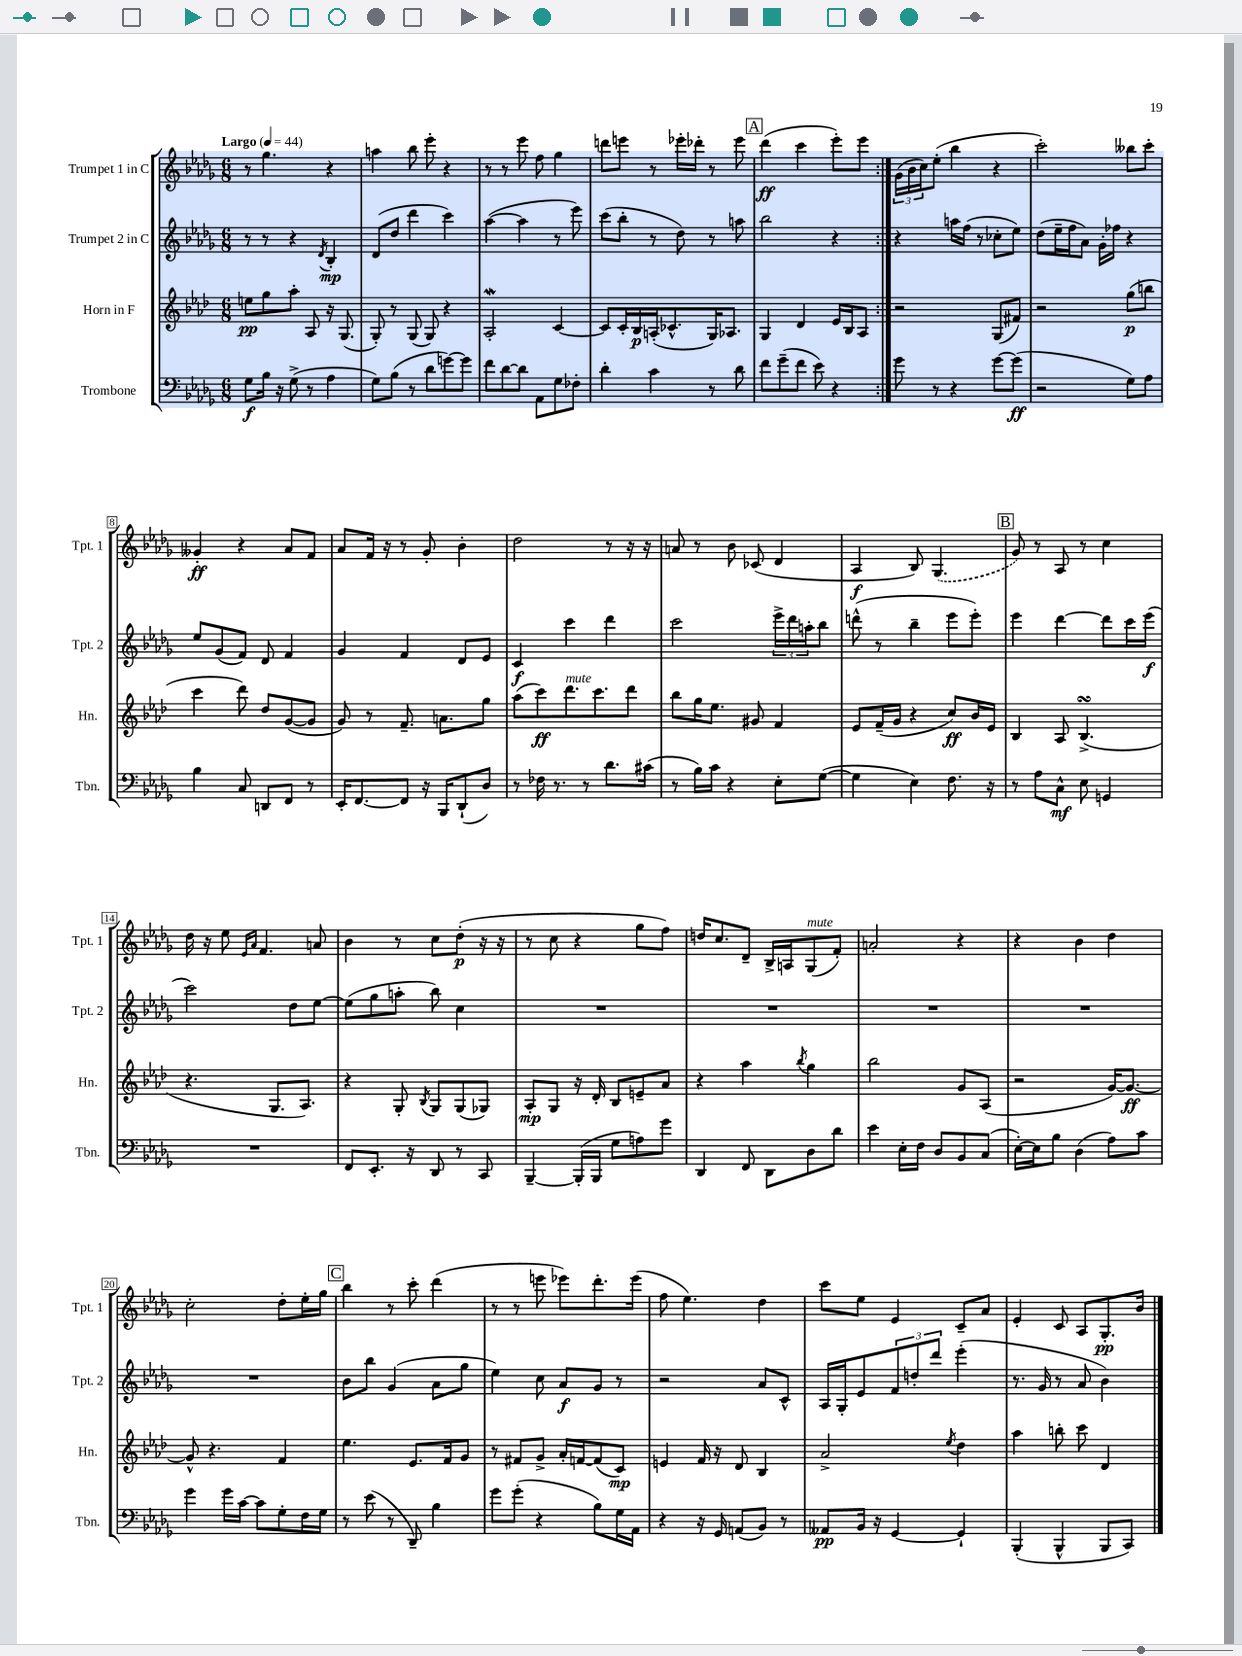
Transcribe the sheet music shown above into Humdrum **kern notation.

**kern	**dynam	**kern	**dynam	**kern	**dynam	**kern	**dynam
*part4	*part4	*part3	*part3	*part2	*part2	*part1	*part1
*staff4	*staff4	*staff3	*staff3	*staff2	*staff2	*staff1	*staff1
*I"Trombone	*	*I"Horn in F	*	*I"Trumpet 2 in C	*	*I"Trumpet 1 in C	*
*I'Tbn.	*	*I'Hn.	*	*I'Tpt. 2	*	*I'Tpt. 1	*
*clefF4	*	*clefG2	*	*clefG2	*	*clefG2	*
*k[b-e-a-d-g-]	*	*k[b-e-a-d-]	*	*k[b-e-a-d-g-]	*	*k[b-e-a-d-g-]	*
*M6/8	*	*M6/8	*	*M6/8	*	*M6/8	*
*MM44	*	*MM44	*	*MM44	*	*MM44	*
=1	=1	=1	=1	=1	=1	=1	=1
!	!	!	!	!	!	!LO:TX:a:B:t=Largo	!
8G-\L	f	8een\L	pp	8r	.	8r	.
16B-\Jk	.	8gg\	.	8r	.	4.gg-\	.
16r	.	.	.	.	.	.	.
(8G-^\	.	8aa-'\J	.	4r	.	.	.
8r	.	8A-/	.	.	.	.	.
.	.	.	.	8qd-/	.	.	.
4A-\	.	16r	.	4B-'/	mp	4r	.
.	.	(8.G/	.	.	.	.	.
=2	=2	=2	=2	=2	=2	=2	=2
8G-\L)	.	8G'/)	.	(8d-/L	.	4aan\	.
(8B-\J	.	8r	.	8dd-/J	.	.	.
8r	.	(8G/	.	4ddd-\	.	8bb-\	.
8d-\L	.	8G/)	.	.	.	8eee-'\	.
[8gn\)	.	4r	.	4ccc\)	.	4r	.
8g\J]	.	.	.	.	.	.	.
=3	=3	=3	=3	=3	=3	=3	=3
8f\L	.	2A-w'/	.	([4aa-\	.	8r	.
[8d-\	.	.	.	.	.	8r	.
8d-\J]	.	.	.	4aa-\]	.	8eee-\	.
8AA-\L	.	.	.	.	.	8ff\	.
8G-\	.	[4c/	.	8r	.	4gg-\	.
8F-X'\J	.	.	.	8eee-\)	.	.	.
=4	=4	=4	=4	=4	=4	=4	=4
4d-'\	.	8c/L]	.	(8ccc\L	.	8dddn\L	.
.	.	16c'/L	.	8bb-'\J	.	8eeen\J	.
.	.	16B-/	p	.	.	.	.
4c\	.	(16An'/J	.	8r	.	8r	.
.	.	8.c-X^^/	.	.	.	.	.
.	.	.	.	8dd-\)	.	16eee-X'\LL	.
.	.	.	.	.	.	16ddd-X'\JJ	.
8r	.	16G/K)	.	8r	.	8r	.
.	.	8.A-X/J	.	.	.	.	.
8d-\	.	.	.	8aan\	.	8eee-\	.
!!LO:REH:place=s1:t=A
=5	=5	=5	=5	=5	=5	=5	=5
8f\L	.	4G/	.	2bb-\	.	(4ddd-\	ff
(8g-~\	.	.	.	.	.	.	.
8f\J	.	4d-/	.	.	.	4ccc\	.
8e-\)	.	.	.	.	.	.	.
4r	.	16e-/LL	.	4r	.	8eee-'\L)	.
.	.	16B-/J	.	.	.	.	.
.	.	8A-/J	.	.	.	8eee-\J	.
=6:|!	=6:|!	=6:|!	=6:|!	=6:|!	=6:|!	=6:|!	=6:|!
8g-\	.	2r	.	4r	.	(24g-\LL	.
.	.	.	.	.	.	24b-\	.
.	.	.	.	.	.	24cc\J)	.
8r	.	.	.	.	.	(8ee-'\J	.
4r	.	.	.	16aan\LL	.	4bb-\	.
.	.	.	.	(16ff\JJ	.	.	.
.	.	.	.	8r	.	.	.
[8g-\L	.	(8G/L	.	8cc-X'\L	.	4r	.
(8g-\J]	ff	8f#X/J)	.	8ee-\J)	.	.	.
=7	=7	=7	=7	=7	=7	=7	=7
2r	.	2r	.	(8dd-\L	.	2ccc'\)	.
.	.	.	.	16ee-~\L	.	.	.
.	.	.	.	16ff\J	.	.	.
.	.	.	.	8a-\J)	.	.	.
.	.	.	.	16g-'\LL	.	.	.
.	.	.	.	16ff-X\JJ	.	.	.
8G-\L)	.	(8gg\L	p	4r	.	8bb--X\L	.
8A-\J	.	8bbn\J	.	.	.	8ccc'\J	.
!!LO:LB:g=z
=8	=8	=8	=8	=8	=8	=8	=8
4B-\	.	4ccc\	.	8ee-/L	.	4g--X'/	ff
.	.	.	.	(8g-/	.	.	.
8C/	.	8ddd-\)	.	8f/J)	.	4r	.
8DDn/L	.	8dd-/L	.	8d-/	.	.	.
8FF/J	.	([8g/	.	4f/	.	8a-/L	.
8r	.	8g/J]	.	.	.	8f/J	.
=9	=9	=9	=9	=9	=9	=9	=9
16EE-'/KL	.	8g/)	.	4g-/	.	8a-/L	.
[8.FF/	.	.	.	.	.	.	.
.	.	8r	.	.	.	16f/Jk	.
.	.	.	.	.	.	16r	.
8FF/J]	.	8.f~/	.	4f/	.	8r	.
16r	.	.	.	.	.	8g-'/	.
16BBB-/KL	.	8.an\L	.	.	.	.	.
(8DD-`/	.	.	.	8d-/L	.	4b-'\	.
8D-/J)	.	8gg\J	.	8e-/J	.	.	.
=10	=10	=10	=10	=10	=10	=10	=10
8r	.	(8aa-\L	.	4c/	f	2dd-\	.
16F-X\	.	8ccc\)	ff	.	.	.	.
8.r	.	.	.	.	.	.	.
!	!	!LO:TX:a:i:t=mute	!	!	!	!	!
.	.	8.ddd-\	.	4ccc\	.	.	.
8r	.	.	.	.	.	.	.
.	.	8.ccc\	.	.	.	.	.
8.d-\L	.	.	.	4ddd-\	.	8r	.
.	.	8ddd-\J	.	.	.	16r	.
(16c#X\Jk	.	.	.	.	.	16r	.
=11	=11	=11	=11	=11	=11	=11	=11
8r	.	8bb-\L	.	2ccc\	.	8an/	.
16B-\LL)	.	16gg\K	.	.	.	8r	.
16c\JJ	.	8.ee-\J	.	.	.	.	.
4r	.	.	.	.	.	8b-\	.
.	.	8g#X/	.	.	.	(8c-X/	.
8E-'\L	.	4f/	.	24eee-^\LL	.	4d-/	.
.	.	.	.	24ddd-\	.	.	.
.	.	.	.	24aan'\J	.	.	.
([8G-\J	.	.	.	8bb-\J	.	.	.
=12	=12	=12	=12	=12	=12	=12	=12
4G-\]	.	8e-/L	.	(8dddn^^\	.	4A-/	f
.	.	(16f~/L	.	8r	.	.	.
.	.	16g/JJ	.	.	.	.	.
4E-\)	.	4r	.	4bb-~\	.	8B-/)	.
.	.	.	.	.	.	(4.G-/	.
8.F\	.	8cc/L)	ff	8eee-\L	.	.	.
.	.	16b-/L	.	8eee-'\J)	.	.	.
16r	.	16e-/JJ	.	.	.	.	.
!!LO:REH:place=s1:t=B
=13	=13	=13	=13	=13	=13	=13	=13
8r	.	4B-/	.	4eee-\	.	8g-/)	.
8A-\L	.	.	.	.	.	8r	.
8C^^\J	mf	8A-/	.	[4ddd-\	.	8A-/	.
8E-\	.	(4.B-sSSS^/	.	.	.	8r	.
4GGn/	.	.	.	8ddd-\L]	.	4cc\	.
.	.	.	.	16ccc\L	.	.	.
.	.	.	.	(16eee-\JJ	f	.	.
!!LO:LB:g=z
=14	=14	=14	=14	=14	=14	=14	=14
2.r	.	4.r	.	2ccc\)	.	16dd-\	.
.	.	.	.	.	.	16r	.
.	.	.	.	.	.	8ee-\	.
.	.	.	.	.	.	16qqe-/LL	.
.	.	.	.	.	.	16qqa-/JJ	.
.	.	.	.	.	.	4.f/	.
.	.	8.G/L	.	.	.	.	.
.	.	.	.	8dd-\L	.	.	.
.	.	8.A-/J)	.	.	.	.	.
.	.	.	.	[8ee-\J	.	8an/	.
=15	=15	=15	=15	=15	=15	=15	=15
8FF/L	.	4r	.	(8ee-\L]	.	4b-\	.
8.EE-'/J	.	.	.	8gg-\	.	.	.
.	.	8G'/	.	8aan'\J	.	8r	.
16r	.	.	.	.	.	.	.
.	.	8qB-/	.	.	.	.	.
8DD-/	.	8G/L	.	8bb-\)	.	8cc\L	.
8r	.	(8G/	.	4cc\	.	(8dd-'\J	p
8CC/	.	8G-X/J)	.	.	.	16r	.
.	.	.	.	.	.	16r	.
=16	=16	=16	=16	=16	=16	=16	=16
[4BBB-~/	.	8A-'/L	mp	2.r	.	8r	.
.	.	8G/J	.	.	.	8cc\	.
(16BBB-'/LL]	.	16r	.	.	.	4r	.
16BBB-/JJ	.	16d-'/	.	.	.	.	.
8G-\L	.	8B-/L	.	.	.	.	.
8An\)	.	8en~/	.	.	.	8gg-\L	.
8g-\J	.	8a-/J	.	.	.	8ff\J)	.
=17	=17	=17	=17	=17	=17	=17	=17
4DD-/	.	4r	.	2.r	.	16ddn/KL	.
.	.	.	.	.	.	8.cc/	.
8FF/	.	4aa-\	.	.	.	8d-~/J	.
8DD-\L	.	.	.	.	.	16B-^/LL	.
.	.	.	.	.	.	16An/J	.
.	.	8qbb-/	.	.	.	.	.
!	!	!	!	!	!	!LO:TX:a:i:t=mute	!
8D-\	.	4gg\	.	.	.	(8G-/	.
8d-\J	.	.	.	.	.	8f'/J)	.
=18	=18	=18	=18	=18	=18	=18	=18
4e-\	.	2bb-\	.	2.r	.	2an'/	.
16E-'\LL	.	.	.	.	.	.	.
16F\JJ	.	.	.	.	.	.	.
8D-/L	.	.	.	.	.	.	.
8BB-/	.	8g/L	.	.	.	4r	.
(8C/J	.	(8A-/J	.	.	.	.	.
=19	=19	=19	=19	=19	=19	=19	=19
[16E-'\LL)	.	2r	.	2.r	.	4r	.
16E-\J]	.	.	.	.	.	.	.
8B-\J	.	.	.	.	.	.	.
(4D-\	.	.	.	.	.	4b-\	.
8A-\L)	.	[16g/KL)	.	.	.	4dd-\	.
.	.	8.g/J_	ff	.	.	.	.
8c\J	.	.	.	.	.	.	.
!!LO:LB:g=z
=20	=20	=20	=20	=20	=20	=20	=20
4g-\	.	8g^^/]	.	2.r	.	2cc'\	.
.	.	4.r	.	.	.	.	.
16g-\LL	.	.	.	.	.	.	.
[16c\JJ	.	.	.	.	.	.	.
8c\L]	.	.	.	.	.	.	.
8G-'\	.	4f/	.	.	.	8dd-'\L	.
16F\L	.	.	.	.	.	16ee-'\L	.
16G-\JJ	.	.	.	.	.	16gg-\JJ	.
!!LO:REH:place=s1:t=C
=21	=21	=21	=21	=21	=21	=21	=21
8r	.	4.ee-\	.	8b-\L	.	4bb-\	.
(8e-\	.	.	.	8bb-\J	.	.	.
8r	.	.	.	(4g-/	.	8r	.
8DD-~/)	.	8.e-/L	.	.	.	8ccc'\	.
4B-\	.	.	.	8a-\L	.	(4ddd-\	.
.	.	16f/k	.	.	.	.	.
.	.	8g/J	.	8gg-\J	.	.	.
=22	=22	=22	=22	=22	=22	=22	=22
8g-\L	.	8r	.	4ee-\)	.	8r	.
(8g-'\J	.	8f#X/L	.	.	.	8r	.
4r	.	8g^/J	.	8cc\	.	8eeen\	.
.	.	16a-'/LL	.	8a-/L	f	8eee-X\L)	.
.	.	[16fn/J	.	.	.	.	.
8B-\L)	.	(8f/]	.	8g-/J	.	8.ddd-'\	.
16G-\L	.	8c/J)	mp	8r	.	.	.
16AA-\JJ	.	.	.	.	.	(16eee-\Jk	.
=23	=23	=23	=23	=23	=23	=23	=23
4r	.	4en/	.	2r	.	8ff\	.
.	.	.	.	.	.	4.ee-\)	.
16r	.	16f/	.	.	.	.	.
16GG-/	.	16r	.	.	.	.	.
(8AAn/L	.	8d-/	.	.	.	.	.
8BB-/J)	.	4B-/	.	8a-/L	.	4dd-\	.
8r	.	.	.	8c^^/J	.	.	.
=24	=24	=24	=24	=24	=24	=24	=24
8AA--X/L	pp	2a-^/	.	16A-/LL	.	8ccc\L	.
.	.	.	.	16G-'/J	.	.	.
16BB-/Jk	.	.	.	8e-/	.	8ee-\J	.
16r	.	.	.	.	.	.	.
[4GG-/	.	.	.	12f/	.	4e-/	.
.	.	.	.	12ddn'/	.	.	.
.	.	.	.	12ddd-/J	.	.	.
.	.	8qee-/	.	.	.	.	.
4GG-`/]	.	4dd-\	.	(4eee-'\	.	8c~/L	.
.	.	.	.	.	.	8a-/J	.
=25	=25	=25	=25	=25	=25	=25	=25
(4BBB-'/	.	4aa-\	.	8.r	.	4e-'/	.
.	.	.	.	16g-/	.	.	.
4BBB-^^/	.	8bbn'\	.	8r	.	8c/	.
.	.	8ccc\	.	8a-/	.	8A-/L	.
8BBB-/L	.	4d-/	.	4b-\)	.	8.G-'/	pp
8CC/J)	.	.	.	.	.	.	.
.	.	.	.	.	.	16b-/Jk	.
==	==	==	==	==	==	==	==
*-	*-	*-	*-	*-	*-	*-	*-
